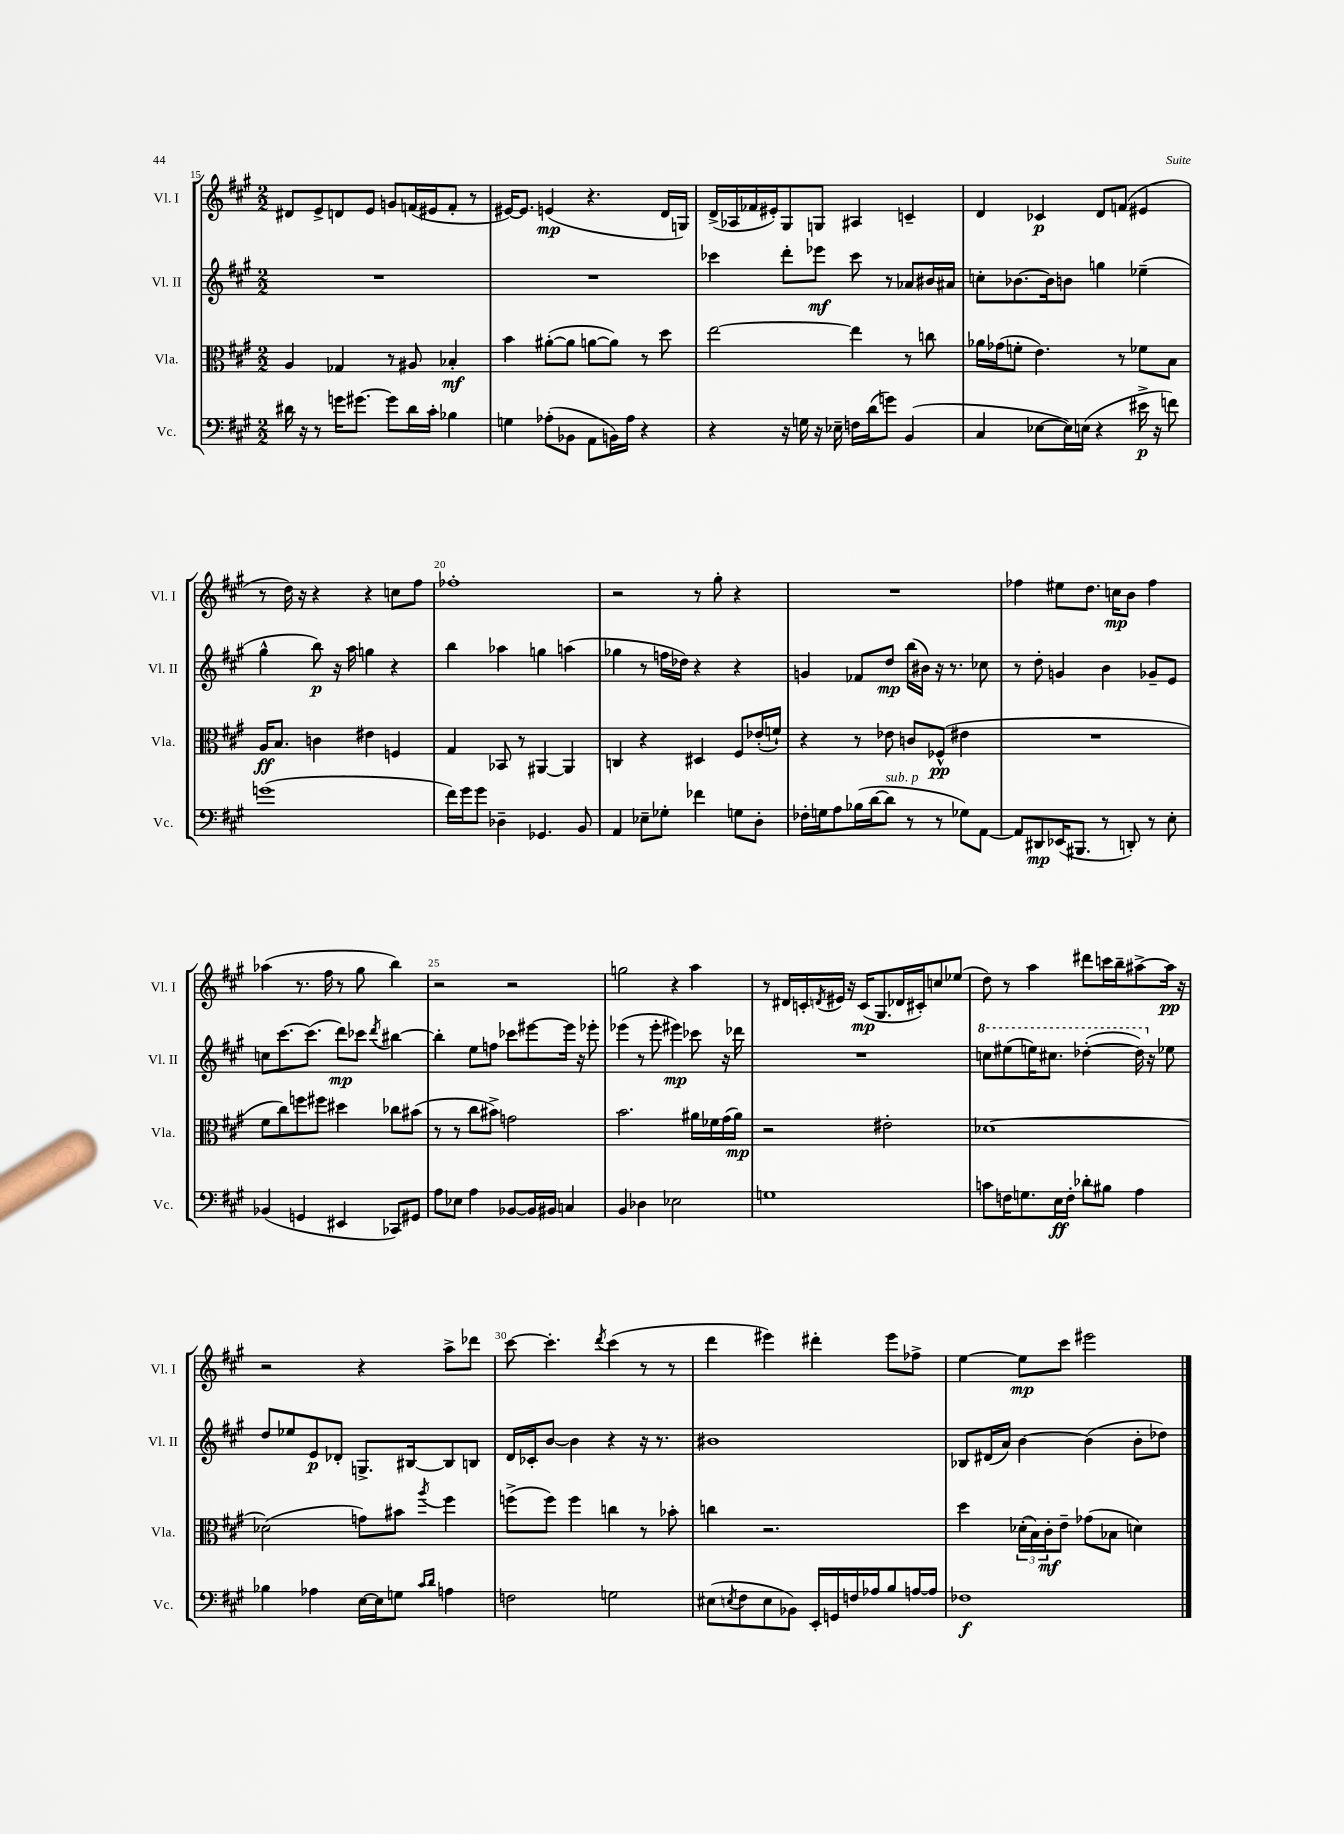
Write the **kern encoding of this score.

**kern	**kern	**kern	**kern
*staff4	*staff3	*staff2	*staff1
*clefF4	*clefC3	*clefG2	*clefG2
*k[f#c#g#]	*k[f#c#g#]	*k[f#c#g#]	*k[f#c#g#]
*M2/2	*M2/2	*M2/2	*M2/2
16d#	4A	1r	8d#
16r	.	.	.
8r	.	.	8e^
16g	4G-	.	8d
[8.g#	.	.	.
.	.	.	8e
8g#]	8r	.	8g
16d#	8A#	.	(16f
16c#'	.	.	16e#
4B-	4B-'	.	8f'
.	.	.	8r
=	=	=	=
4G	4b	1r	[16e#)
.	.	.	8.e#]
(8A-'	([8a#'	.	(4e
8BB-	8a#]	.	.
8AA	[8a	.	4.r
16BB)	8a])	.	.
16A-	.	.	.
4r	8r	.	.
.	8dd	.	16d
.	.	.	16G)
=	=	=	=
4r	[2ee	4ccc-	(16d^
.	.	.	16A-
.	.	.	16f-
.	.	.	16e#')
16r	.	8ddd'	8G#
16G	.	.	.
16r	.	8eee-	8G
16E-~	.	.	.
16F	4ee]	8ccc-	4A#
(16d	.	.	.
8g)	.	8r	.
(4BB	8r	8a-	4c~
.	8cc	16b#	.
.	.	16a#	.
=	=	=	=
4C#	16a-	8cc'	4d
.	(16g-	.	.
.	8f'	[8.b-	.
[8E-	4.e)	.	4c-
.	.	16b-]	.
16E-])	.	8b	.
(16E	.	.	.
4r	.	4gg	8d
.	8r	.	(8f
16e#^	8f-	(4ee-~	4e#
16r	.	.	.
8f)	8B	.	.
=	=	=	=
(1g	16A	4gg#^^	8r
.	8.B	.	.
.	.	.	16dd)
.	.	.	16r
.	4c	8bb)	4r
.	.	16r	.
.	.	16aa	.
.	4e#	4gg	4r
.	4F	4r	8cc
.	.	.	8ff#
=	=	=	=
16f#)	4G#	4bb	1ff-'
16g#	.	.	.
8g#	.	.	.
4D-~	8BB-	4aa-	.
.	8r	.	.
4.GG-	[4AA#	4gg	.
.	4AA#]	(4aa	.
8BB	.	.	.
=	=	=	=
4AA	4C	4gg-	2r
8E-~	4r	8r	.
8G-'	.	16ff	.
.	.	16dd-)	.
4f-	4D#	4r	8r
.	.	.	8gg#'
8G	8F#	4r	4r
8D'	(16e-'	.	.
.	16f`)	.	.
=	=	=	=
16F-'	4r	4g	1r
16G	.	.	.
8A	.	.	.
(16B-	8r	8f-	.
[16d	.	.	.
8d]	8e-	8dd	.
8r	8c	(16bb	.
.	.	16b#)	.
8r	(8F-^^	16r	.
.	.	8.r	.
8G-)	4e#	.	.
[8AA	.	8cc-	.
=	=	=	=
8AA]	1r	8r	4ff-
8DD#	.	8dd'	.
(16EE-	.	4g	8ee#
8.BBB#	.	.	.
.	.	.	8.dd
8r	.	4b	.
.	.	.	16cc
8DD')	.	.	8b
8r	.	8g-~	4ff-
8E'	.	8e	.
=	=	=	=
(4BB-	8f#	8cc	(4aa-
.	8cc#)	[8.ccc#	.
4GG	8ff	.	8.r
.	.	(8.ccc#]	.
.	8ff#	.	.
.	.	.	16ff#
4EE#	4dd#	8ddd)	8r
.	.	8ccc-	8gg#
.	.	8qddd	.
8CC-)	8cc-	[4bb#	4bb)
8GG#	(8b#	.	.
=	=	=	=
8A	8r	4bb#']	2r
8E-	8r	.	.
4A	8cc#	8ee	.
.	8b#^)	8ff	.
[8BB-	2g	8ccc-	2r
16BB-]	.	[8eee#	.
16BB#	.	.	.
4C	.	16eee#]	.
.	.	16r	.
.	.	8eee-'	.
=	=	=	=
4BB	2.b	(4eee-	2gg
4D-	.	8r	.
.	.	8eee-'	.
2E-	.	4eee#)	4r
.	16a#	8ccc-	4aa
.	16f-	.	.
.	(16g#	16r	.
.	16a#)	16ddd-	.
=	=	=	=
1G	2r	1r	8r
.	.	.	16d#
.	.	.	16c'
.	.	.	8qd
.	.	.	16e#
.	.	.	16r
.	.	.	(16c
.	.	.	8.G#
.	2e#'	.	.
.	.	.	16d-
.	.	.	16c#')
.	.	.	8cc
.	.	.	(8ee-
=	=	=	=
8c	[1d-	8ccc	8dd)
16F	.	(8eee#	8r
8.G	.	.	.
.	.	16eee)	4aa
.	.	8.ccc#	.
16E	.	.	.
16F'	.	.	.
8d-'	.	([4ddd-'	8ddd#
8B#	.	.	16ccc
.	.	.	16bb~
4A	.	16ddd-])	[8aa#^
.	.	16r	.
.	.	8ee-	16aa#]
.	.	.	16r
=	=	=	=
4B-	(2d-]	8dd	2r
.	.	8ee-	.
4A-	.	8e	.
.	.	8d-'	.
[16E	8g)	8.G^	4r
16E]	.	.	.
8G	8b#	.	.
.	.	[16B#	.
16qqc#	.	.	.
16qqd	8qaa	.	.
4A	4ff#	8B#]	8aa^
.	.	8B	8ddd-
=	=	=	=
2F	(8ff^	16d	[8ccc#
.	.	16c-'	.
.	8ff)	[8b	4.ccc#']
.	4ff	4b]	.
.	.	.	8qddd
2G	4cc	4r	(4ccc#
.	8r	16r	8r
.	.	8.r	.
.	8b-'	.	8r
=	=	=	=
(8E#	4cc	1b#	4ddd
8qE	.	.	.
8F#	.	.	.
8E	2.r	.	4eee#)
8BB-)	.	.	.
16EE'	.	.	4ddd#'
16GG	.	.	.
16F	.	.	.
16A-	.	.	.
8B	.	.	8eee#
[16A	.	.	8ff-^
16A]	.	.	.
=	=	=	=
1F-	4dd	8B-	[4ee
.	.	(16d#	.
.	.	16a)	.
.	(24d-'	[4b	8ee]
.	24B)	.	.
.	24c#'	.	.
.	8e~	.	8ccc#
.	(8g-	(4b]	2eee#
.	8B-	.	.
.	4d)	8b'	.
.	.	8dd-)	.
==	==	==	==
*-	*-	*-	*-
